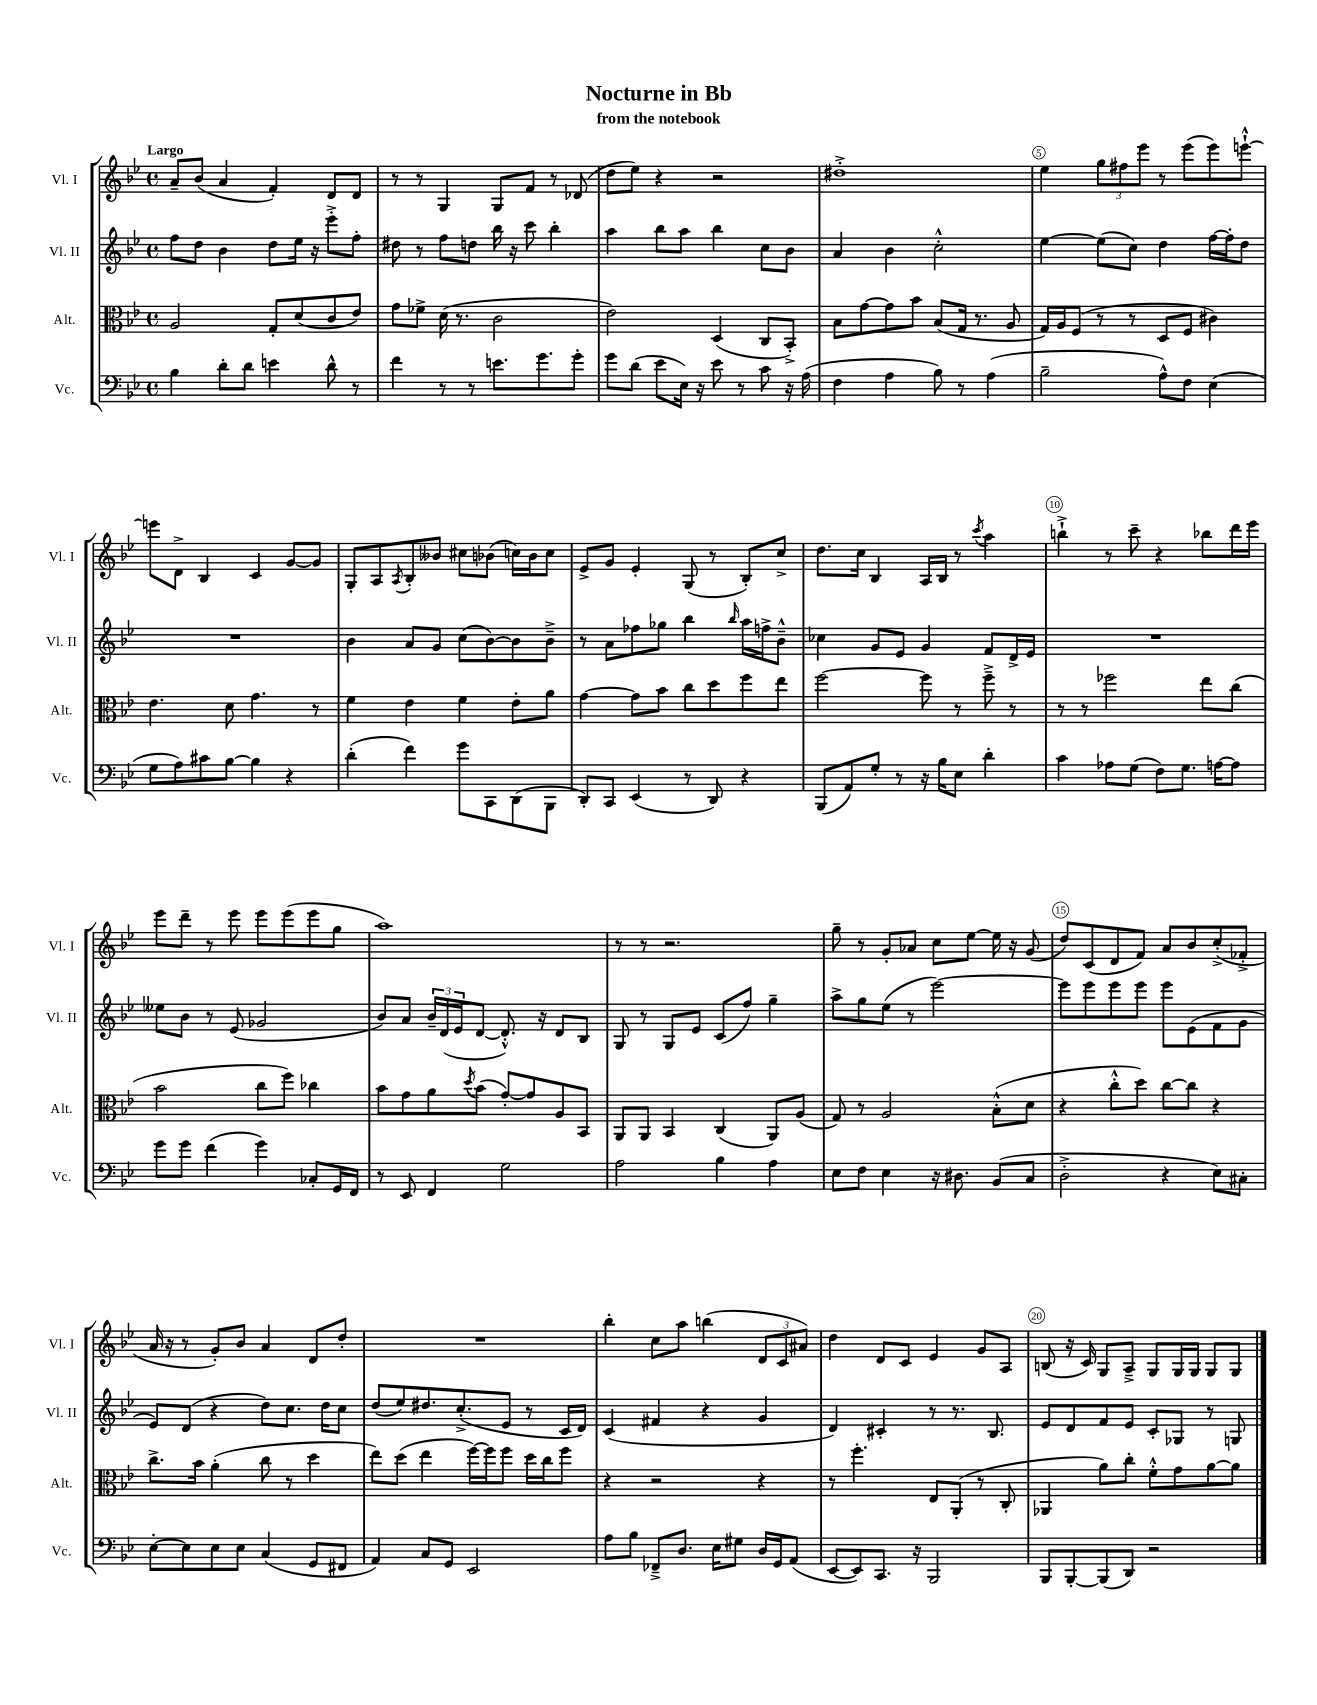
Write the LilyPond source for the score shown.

\header { title = "Nocturne in Bb" subtitle = "from the notebook" }
<<
\new StaffGroup <<
\new Staff = "s0" \with { instrumentName = "Vl. I" shortInstrumentName = "Vl. I" } {
    \clef treble \key bes \major \defaultTimeSignature \time 4/4 \tempo "Largo"
    a'8-- bes'8( a'4 f'4-.) d'8 d'8 |
    r8 r8 g4 g8 f'8 r8 des'8( |
    d''8 ees''8) r4 r2 |
    dis''1-.-> |
    ees''4 \tuplet 3/2 { g''8 fis''8 ees'''8 } r8 ees'''8( ees'''8) e'''8~-!-^ |
    e'''8 d'8-> bes4 c'4 g'8~ g'8 |
    g8-. a8 \acciaccatura { a8 } bes8-. beses'8 cis''8 bes'8( c''16) bes'16 c''8 |
    ees'8-> g'8 ees'4-. g8( r8 bes8-.) c''8-> |
    d''8. c''16 bes4 a16 bes16 r8 \acciaccatura { c'''8 } a''4 |
    b''4-!-> r8 c'''8-- r4 bes''8 d'''16 ees'''16 |
    ees'''8 d'''8-- r8 ees'''8 ees'''8 ees'''8( ees'''8 g''8 |
    a''1) |
    r8 r8 r2. |
    g''8-- r8 g'8-. aes'8 c''8 ees''8~ ees''16 r16 g'8( |
    d''8) c'8( d'8 f'8) a'8 bes'8 c''8-.->( fes'8-.-> |
    a'16 r16 r8 g'8-.) bes'8 a'4 d'8 d''8-. |
    R1 |
    bes''4-. c''8 a''8 b''4( \tuplet 3/2 { d'8 c'8 ais'8) } |
    d''4 d'8 c'8 ees'4 g'8 a8 |
    b8( r16 c'16) g8 a8---> g8 g16 g16 g8 g8 \bar "|." |
}
\new Staff = "s1" \with { instrumentName = "Vl. II" shortInstrumentName = "Vl. II" } {
    \clef treble \key bes \major \defaultTimeSignature \time 4/4
    f''8 d''8 bes'4 d''8 ees''16 r16 ees'''8-.-> f''8-. |
    dis''8 r8 f''8 d''8 bes''16 r16 c'''8 bes''4-. |
    a''4 bes''8 a''8 bes''4 c''8 bes'8 |
    a'4 bes'4 c''2-.-^ |
    ees''4~ ees''8( c''8) d''4 f''16~ f''16-. d''8 |
    R1 |
    bes'4 a'8 g'8 c''8( bes'8~) bes'8 bes'8---> |
    r8 a'8 fes''8 ges''8 bes''4 \grace { bes''16 } a''16 f''16-> bes'8---^ |
    ces''4 g'8 ees'8 g'4 f'8 d'16-> ees'16 |
    R1 |
    eeses''8 bes'8 r8 ees'8( ges'2 |
    bes'8) a'8 \tuplet 3/2 { bes'16-- d'16( ees'16 } d'8~ d'8.-.-^) r16 d'8 bes8 |
    g8 r8 g8 ees'8 c'8( f''8) g''4-- |
    a''8-> g''8 ees''8( r8 ees'''2~) |
    ees'''8 ees'''8 ees'''8 ees'''8 ees'''8 ees'8( f'8 g'8 |
    ees'8) d'8( r4 d''8) c''8. d''16 c''8 |
    d''8( ees''8) dis''8. c''8.-.->( ees'8 r8 c'16 d'16) |
    c'4( fis'4 r4 g'4 |
    d'4) cis'4-. r8 r8. bes8. |
    ees'8 d'8 f'8 ees'8 c'8-. ges8 r8 g8 \bar "|." |
}
\new Staff = "s2" \with { instrumentName = "Alt." shortInstrumentName = "Alt." } {
    \clef alto \key bes \major \defaultTimeSignature \time 4/4
    a2 g8-. d'8( c'8 ees'8) |
    g'8 fes'8-> d'16( r8. c'2 |
    ees'2) d4( c8 bes,8-.->) |
    bes8 g'8~ g'8 bes'8 bes8( g16 r8. a8 |
    g16) a16 f8( r8 r8 d8 f8 cis'4) |
    ees'4. d'8 g'4. r8 |
    f'4 ees'4 f'4 ees'8-. a'8 |
    g'4~ g'8 bes'8 c''8 d''8 f''8 ees''8 |
    f''2~ f''8 r8 f''8---> r8 |
    r8 r8 fes''2 ees''8 c''8( |
    bes'2 c''8 f''8) ces''4 |
    bes'8 g'8 a'8 \acciaccatura { d''8 } bes'8( g'8~-.) g'8 a8 bes,8 |
    a,8 a,8 bes,4 c4( a,8) a8( |
    g8) r8 a2 bes8-.-^( d'8 |
    r4 c''8-.-^ d''8) c''8~ c''8 r4 |
    c''8.-> bes'16 a'4-.( c''8 r8 d''4 |
    ees''8) d''8( ees''4 f''16~) f''16 f''8 d''16 c''16 f''8 |
    r4 r2 r4 |
    r8 f''4.-. ees8 a,8-.( r8 c8-. |
    aes,4 a'8) c''8-. f'8-.-^ g'8 a'8~ a'8 \bar "|." |
}
\new Staff = "s3" \with { instrumentName = "Vc." shortInstrumentName = "Vc." } {
    \clef bass \key bes \major \defaultTimeSignature \time 4/4
    bes4 d'8-. d'8 e'4 d'8-^ r8 |
    f'4 r8 r8 e'8. g'8. g'8-. |
    g'8 d'8( ees'8 ees16) r16 ees'8 r8 c'8 r16 a16( |
    f4 a4 bes8) r8 a4( |
    bes2-- a8-^) f8 ees4( |
    g8 a8) cis'8 bes8~ bes4 r4 |
    d'4-.( f'4) g'8 c,8 d,8( bes,,8 |
    d,8-.) c,8 ees,4( r8 d,8) r4 |
    bes,,8( a,8) g8-. r8 r16 bes16 ees8 d'4-. |
    c'4 aes8 g8( f8) g8. a16~ a8 |
    g'8 g'8 f'4( g'4) ces8-. g,16 f,16 |
    r8 ees,8 f,4 g2 |
    a2 bes4 a4 |
    ees8 f8 ees4 r16 dis8. bes,8( c8 |
    d2-.-> r4 ees8) cis8-. |
    ees8~-. ees8 ees8 ees8 c4( g,8 fis,8 |
    a,4) c8 g,8 ees,2 |
    a8 bes8 fes,8---> d8. ees16 gis8 d16 g,16 a,8( |
    ees,8~ ees,8) c,8. r16 bes,,2 |
    bes,,8 bes,,8~-. bes,,8( d,8) r2 \bar "|." |
}
>>
>>
\layout { \context { \Score \override BarNumber.break-visibility = ##(#f #t #t) barNumberVisibility = #(every-nth-bar-number-visible 5) \override BarNumber.stencil = #(make-stencil-circler 0.1 0.3 ly:text-interface::print) } }
